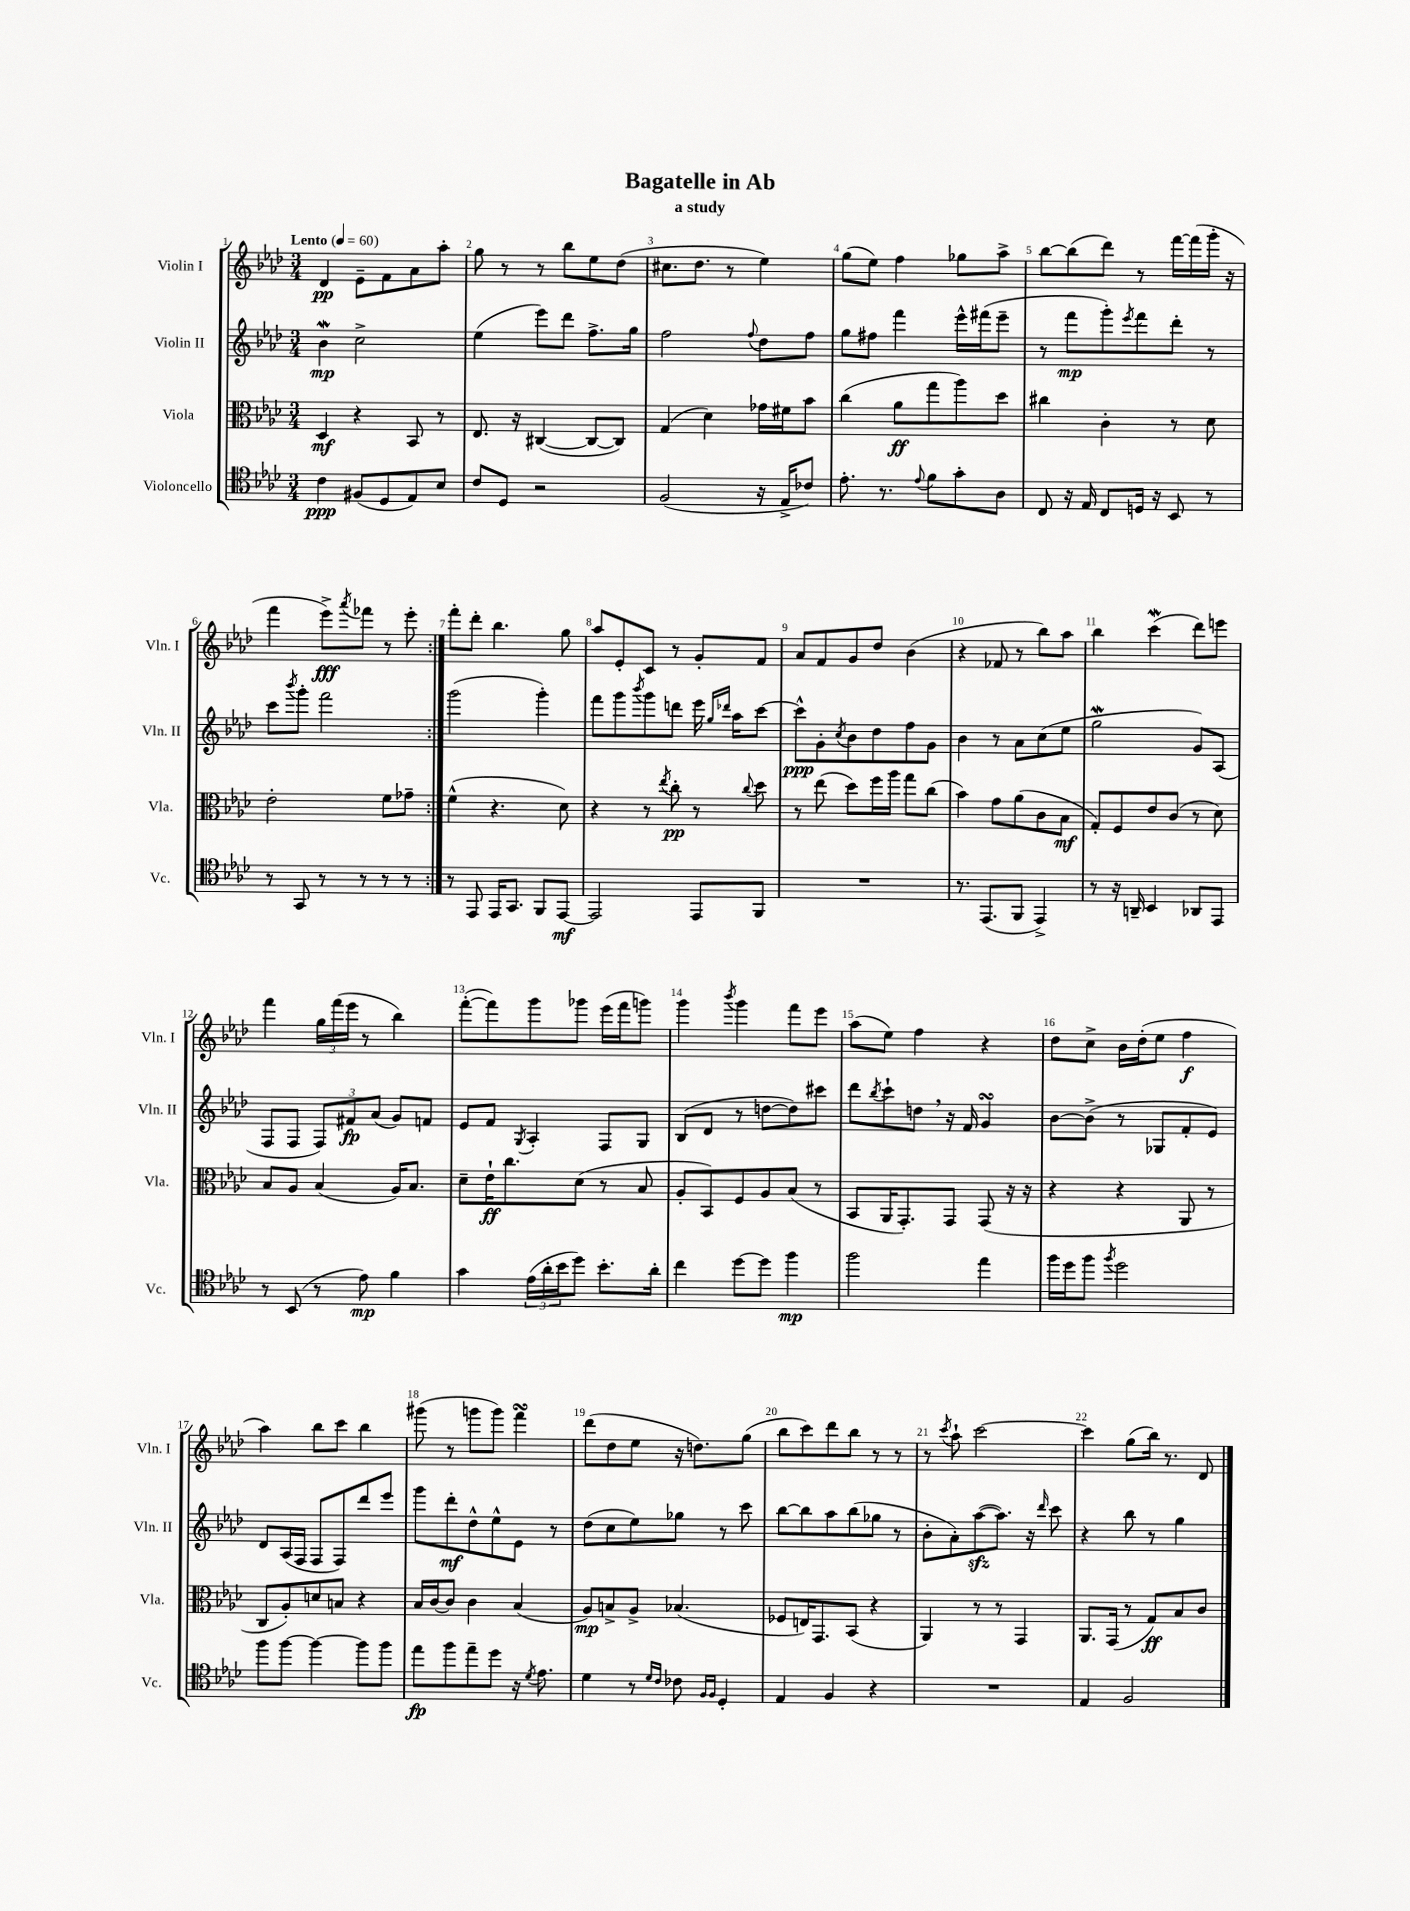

**kern	**kern	**kern	**kern
*staff4	*staff3	*staff2	*staff1
*clefC4	*clefC3	*clefG2	*clefG2
*k[b-e-a-d-]	*k[b-e-a-d-]	*k[b-e-a-d-]	*k[b-e-a-d-]
*M3/4	*M3/4	*M3/4	*M3/4
*MM60	*MM60	*MM60	*MM60
4c	4D-	4b-	4d-
(8F#	4r	2cc^	8e-~
8D-	.	.	8f
8E-)	8BB-	.	8a-
8B-	8r	.	8aa-'
=	=	=	=
8c	8.E-	(4ee-	8gg
8D-	.	.	8r
.	16r	.	.
2r	([4C#	8eee-)	8r
.	.	8ddd-	8bb-
.	8C#_	8.ff^	8ee-
.	8C#])	.	(8dd-
.	.	16gg	.
=	=	=	=
(2F	(4G	2ff	8.cc#
.	.	.	8.dd-
.	4d-)	.	.
.	.	.	8r
.	.	8qqff	.
16r	16g-	8dd-	4ee-)
16E-^	16f#	.	.
8c-)	8b-	8ff	.
=	=	=	=
8.e-'	(4cc	8gg	(8gg
.	.	8ff#	8ee-)
8.r	.	.	.
.	8a-	4fff	4ff
8qqe-	.	.	.
8f	8gg	.	.
8g'	8aa-)	16eee-^^	8gg-
.	.	(16fff#	.
8A-	8dd-	8eee-~	8aa-^
=	=	=	=
8C	4cc#	8r	[8bb-
16r	.	8fff	(8bb-]
16E-	.	.	.
8C	4c'	8ggg')	8ddd-)
.	.	8qeee-	.
16D	.	8fff	8r
16r	.	.	.
8BB-	8r	8ddd-'	[16fff
.	.	.	(16fff]
8r	8d-	8r	16ggg'
.	.	.	16r
=	=	=	=
8r	2e-'	8ccc	4fff
.	.	8qbbb-	.
8GG	.	8ggg'	.
8r	.	2fff	8eee-^)
.	.	.	8qaaa-
8r	.	.	8fff-
8r	8f	.	8r
8r	8g-~	.	8eee-'
=:|!	=:|!	=:|!	=:|!
8r	(4f^^	(2ggg	8fff'
8EE-	.	.	8ddd-'
16EE-	4.r	.	4.bb-
8.GG	.	.	.
8FF	.	4ggg')	.
[8EE-	8d-)	.	8gg
=	=	=	=
2EE-]	4r	8fff	8aa-
.	.	8ggg	8e-'
.	.	8qbbb-	.
.	8r	8ggg	8c
.	8qee-	.	.
.	8cc'	8ddd	8r
8EE-	8r	16eee-	8g'
.	.	16qqgg	.
.	.	16qqddd-	.
.	.	16aa-	.
.	8qqcc	.	.
8FF	8dd-	[8ccc	8f
=	=	=	=
2.r	8r	8ccc^^]	8a-
.	(8ee-	8g'	8f
.	.	8qcc	.
.	8dd-)	8b-	8g
.	16ff	8dd-	8dd-
.	16aa-	.	.
.	8gg	8ff	(4b-
.	(8cc	8g	.
=	=	=	=
8.r	4b-)	4b-	4r
(8.EE-	.	.	.
.	8g	8r	8f-
8FF	(8a-	8a-	8r
4EE-^)	8c	(8cc	8bb-)
.	8B-	8ee-	8aa-
=	=	=	=
8r	8G')	2gg	4bb-
16r	8F	.	.
16AA~	.	.	.
4BB-	8e-	.	(4ccc
.	(8c	.	.
8AA-	8r	8g)	8ddd-)
8EE-	8d-)	(8A-	8eee
=	=	=	=
8r	8B-	8F	4fff
(8BB-	8A-	8F	.
8r	(4B-	12F)	24gg
.	.	.	(24fff
.	.	12f#	24eee-
8e-)	.	.	8r
.	.	(12a-	.
4f	16A-)	8g)	4bb-)
.	8.B-	.	.
.	.	8f	.
=	=	=	=
4g	8d-~	8e-	([8fff'
.	16e-`	8f	8fff])
.	8.cc	.	.
.	.	8qG	.
(24e-	.	4A-'	8ggg
24a-'	.	.	.
24b-	.	.	.
8dd-)	(8d-	.	8ggg-
8.b-'	8r	8F	(16eee-
.	.	.	16fff
.	8B-	8G	8ggg)
16a-'	.	.	.
=	=	=	=
4cc	8A-'	(8B-	4ggg
.	8BB-)	8d-	.
.	.	.	8qbbb-
[8dd-	8F	8r	4ggg
8dd-]	8A-	[8dd	.
4ff	(8B-	8dd])	8fff
.	8r	8ccc#	8eee-
=	=	=	=
2ff	8BB-	8ddd-	(8aa-
.	.	8qbb-	.
.	16AA-	8ccc`	8ee-)
.	8.GG')	.	.
.	.	8dd	4ff
.	8GG	16r	.
.	.	16f	.
4ee-	(8GG	4g	4r
.	16r	.	.
.	16r	.	.
=	=	=	=
16ff	4r	[8b-	8dd-
16dd-	.	.	.
8ff	.	(8b-^]	8cc^
8qff	.	.	.
2dd-	4r	8r	16b-
.	.	.	(16dd-'
.	.	8G-	8ee-
.	8AA-	8f'	4ff
.	8r	8e-)	.
=	=	=	=
8ff	8C	8d-	4aa-)
[8ff	8A-')	(16A-	.
.	.	16F	.
4ff_	8d	8F	8bb-
.	8B	8F)	8ccc
8ff]	4r	8ddd-	4bb-
8ff	.	8eee-	.
=	=	=	=
8ee-	16B-	8ggg	(8ggg#
.	[16c	.	.
8ff	8c]	8ddd-'	8r
8ee-~	4c	8dd-^^	8ggg
8dd-	.	8ee-^^	8ggg)
16r	(4B-	8e-	4fff
8qd-	.	.	.
8.e-	.	.	.
.	.	8r	.
=	=	=	=
4d-	8A-)	(8dd-	(8ddd-
.	8B^	8cc	8dd-
8r	8A-^	8ee-)	8ee-
16qqd-	.	.	.
16qqc	.	.	.
8c-	(4.B-	8gg-	16r
.	.	.	8.dd)
16qqF	.	.	.
16qqF	.	.	.
4D-'	.	8r	.
.	.	8ccc	(8gg
=	=	=	=
4E-	8F-	[8bb-	8bb-
.	16E)	8bb-]	8ccc)
.	8.GG	.	.
4F	.	8aa-	8ddd-
.	(8BB-	(8bb-	8bb-
4r	4r	8gg-	8r
.	.	8r	8r
=	=	=	=
2.r	4AA-)	8b-'	8r
.	.	.	8qccc
.	.	8a-')	8aa-`
.	8r	([8aa-	[2ccc
.	8r	8.aa-])	.
.	4GG	.	.
.	.	16r	.
.	.	16qqddd-	.
.	.	8ccc	.
=	=	=	=
4E-	8.AA-	4r	4ccc]
.	(16GG	.	.
2F	8r	8bb-	(8gg
.	8G)	8r	16bb-)
.	.	.	8.r
.	8B-	4gg	.
.	8c	.	8d-
==	==	==	==
*-	*-	*-	*-
